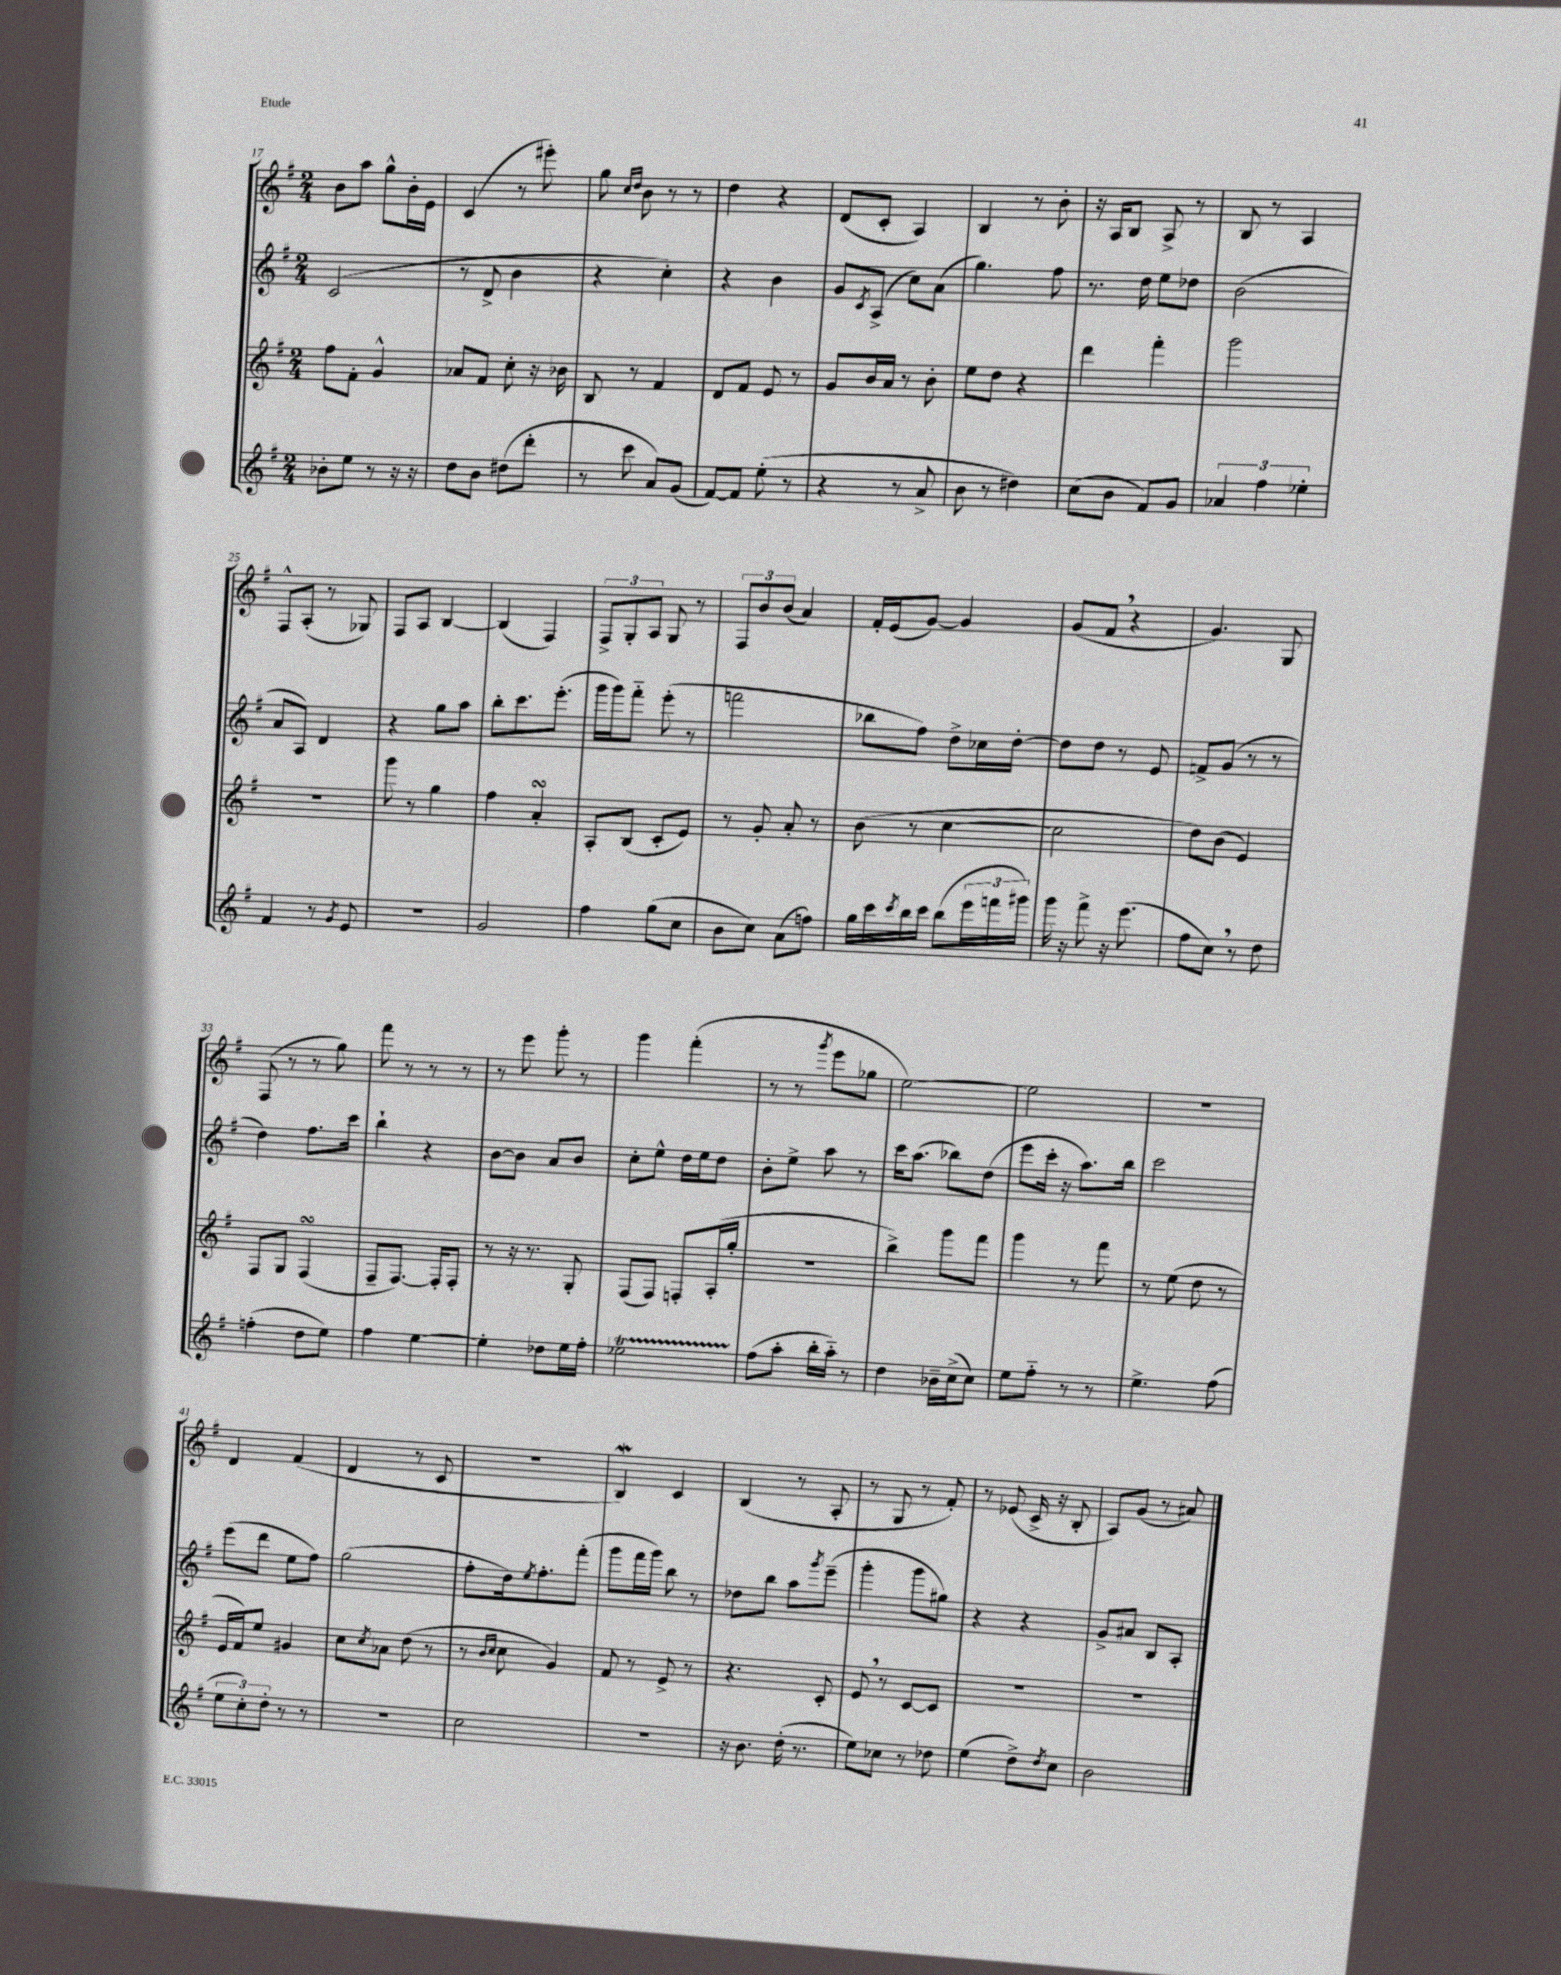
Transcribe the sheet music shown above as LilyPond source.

<<
\new StaffGroup <<
\new Staff = "s0" {
    \clef treble \key g \major \numericTimeSignature \time 2/4
    b'8 a''8 g''8-^ b'16-. e'16 |
    c'4( r8 eis'''8-.) |
    g''8 \grace { c''16 d''16 } b'8 r8 r8 |
    d''4 r4 |
    d'8( c'8-. a4) |
    b4 r8 b'8-. |
    r16 a16 b8 a8-> r8 |
    b8 r8 a4 |
    fis8-^ a8-.( r8 ges8) |
    fis8 a8 b4~ |
    b4( fis4) |
    \tuplet 3/2 { fis8-> g8-. a8 } g8 r8 |
    \tuplet 3/2 { fis8 b'8 b'8( } a'4) |
    fis'16-. e'16( g'8~) g'4 |
    g'8( fis'8 \breathe r4 |
    g'4.) g8 |
    fis8( r8 r8 g''8) |
    fis'''8 r8 r8 r8 |
    r8 e'''8 g'''8-. r8 |
    g'''4 fis'''4-.( |
    r8 r8 \acciaccatura { g'''8 } e'''8 ges''8 |
    e''2~) |
    e''2 |
    r2 |
    d'4 fis'4( |
    d'4 r8 c'8 |
    R2 |
    b4\mordent) c'4 |
    b4( r8 a8-. |
    r8 g8 r8 fis'8-.) |
    r8 ees'8( c'16-> r16 b8-. |
    a8) g'8( r8 ais'8) \bar "|." |
}
\new Staff = "s1" {
    \clef treble \key g \major \numericTimeSignature \time 2/4
    c'2( |
    r8 d'8-> b'4 |
    r4 c''4-.) |
    r4 b'4 |
    g'8 \acciaccatura { c'8 } a8->( c''8) a'8( |
    g''4.) fis''8 |
    r8. d''16 e''8 des''8 |
    b'2( |
    a'8 a8) d'4 |
    r4 g''8 a''8 |
    b''8-. c'''8. e'''8.-.( |
    g'''16 g'''16) fis'''8-_ e'''8-.( r8 |
    f'''2 |
    bes''8 fis''8) d''8-> ces''16 d''16~-. |
    d''8 d''8 r8 e'8 |
    f'8-> g'8( r8 r8 |
    d''4) fis''8. c'''16 |
    b''4-! r4 |
    b'8~ b'8 a'8 b'8 |
    c''8-. e''8-^ d''16 e''16 d''8 |
    b'8-. e''8-> a''8 r8 |
    c'''16 a''8.( bes''8) d''8( |
    e'''8 c'''16-. r16 a''8.) b''16 |
    c'''2 |
    e'''8( d'''8 e''8 fis''8) |
    g''2( |
    fis''8-. d''16) \acciaccatura { e''8 } fis''8.-. fis'''8-.( |
    g'''8 fis'''16 g'''16) b''8 r8 |
    des''8 b''8 a''8 \acciaccatura { g'''8 } e'''8--( |
    g'''4-. g'''8 gis''8) |
    r4 r4 |
    g'8-> ais'8 b8 a8-. \bar "|." |
}
\new Staff = "s2" {
    \clef treble \key g \major \numericTimeSignature \time 2/4
    fis''8 fis'8-. g'4-^ |
    aes'8 fis'8 c''8-. r16 bes'16 |
    b8 r8 fis'4 |
    d'8 fis'8 e'8 r8 |
    g'8 b'16 a'16 r8 b'8-. |
    e''8 d''8 r4 |
    d'''4 fis'''4-. |
    g'''2 |
    r2 |
    g'''8 r8 g''4 |
    fis''4 a'4-.\turn |
    a8-. b8( c'8-. e'8) |
    r8 g'8-. a'8-. r8 |
    b'8( r8 c''4~ |
    c''2 |
    d''8) b'8( e'4) |
    fis8 g8 fis4\turn( |
    fis8-- fis8.~) fis16-. fis8-. |
    r8 r16 r8. g8-. |
    fis8( fis8) f8-. a16-.( g''16-. |
    R2 |
    b''4->) g'''8 fis'''8 |
    g'''4 r8 fis'''8 |
    r8 e''8( d''8 r8 |
    e'16 fis'16) e''8 gis'4 |
    c''8 \acciaccatura { c''8 } aes'8 d''8( r8 |
    r8 \grace { b'16 c''16 } c''8 g'4) |
    fis'8 r8 e'8-> r8 |
    r4. c'8-. |
    e'8 \breathe r8 c'8~ c'8 |
    R2 |
    R2 \bar "|." |
}
\new Staff = "s3" {
    \clef treble \key g \major \numericTimeSignature \time 2/4
    bes'8-. e''8 r8 r16 r16 |
    d''8 b'8 dis''8( d'''8-. |
    r8 c'''8 a'8) g'8( |
    fis'8~) fis'8 e''8-.( r8 |
    r4 r8 a'8-> |
    b'8 r8 dis''4) |
    c''8( b'8 fis'8) g'8 |
    \tuplet 3/2 { aes'4 fis''4 ees''4-. } |
    fis'4 r8 \acciaccatura { g'8 } e'8 |
    r2 |
    g'2 |
    fis''4 g''8( c''8 |
    b'8 c''8) a'8( f''8) |
    g''16 c'''16 \acciaccatura { c'''8 } b''16 c'''16 b''8( \tuplet 3/2 { e'''16 f'''16 gis'''16) } |
    g'''16 r16 fis'''8-> r16 e'''8.( |
    fis''8 c''8) \breathe r8 d''8 |
    f''4-.( d''8 e''8) |
    fis''4 e''4~ |
    e''4-. des''8 e''16 fis''16-. |
    ees''2\startTrillSpan |
    fis''8\stopTrillSpan( a''8-. b''16-. a''16-_) r8 |
    d''4 bes'16-- c''16->( c''8) |
    e''8 fis''8-_ r8 r8 |
    e''4.-> fis''8( |
    \tuplet 3/2 { e''8 c''8-.) d''8-. } r8 r8 |
    r2 |
    c''2 |
    R2 |
    r16 b'8. d''16-.( r8. |
    e''8) ces''8 r8 des''8 |
    e''4( d''8->) \acciaccatura { d''8 } c''8 |
    b'2 \bar "|." |
}
>>
>>
\layout { \context { \Score currentBarNumber = #17 } }
